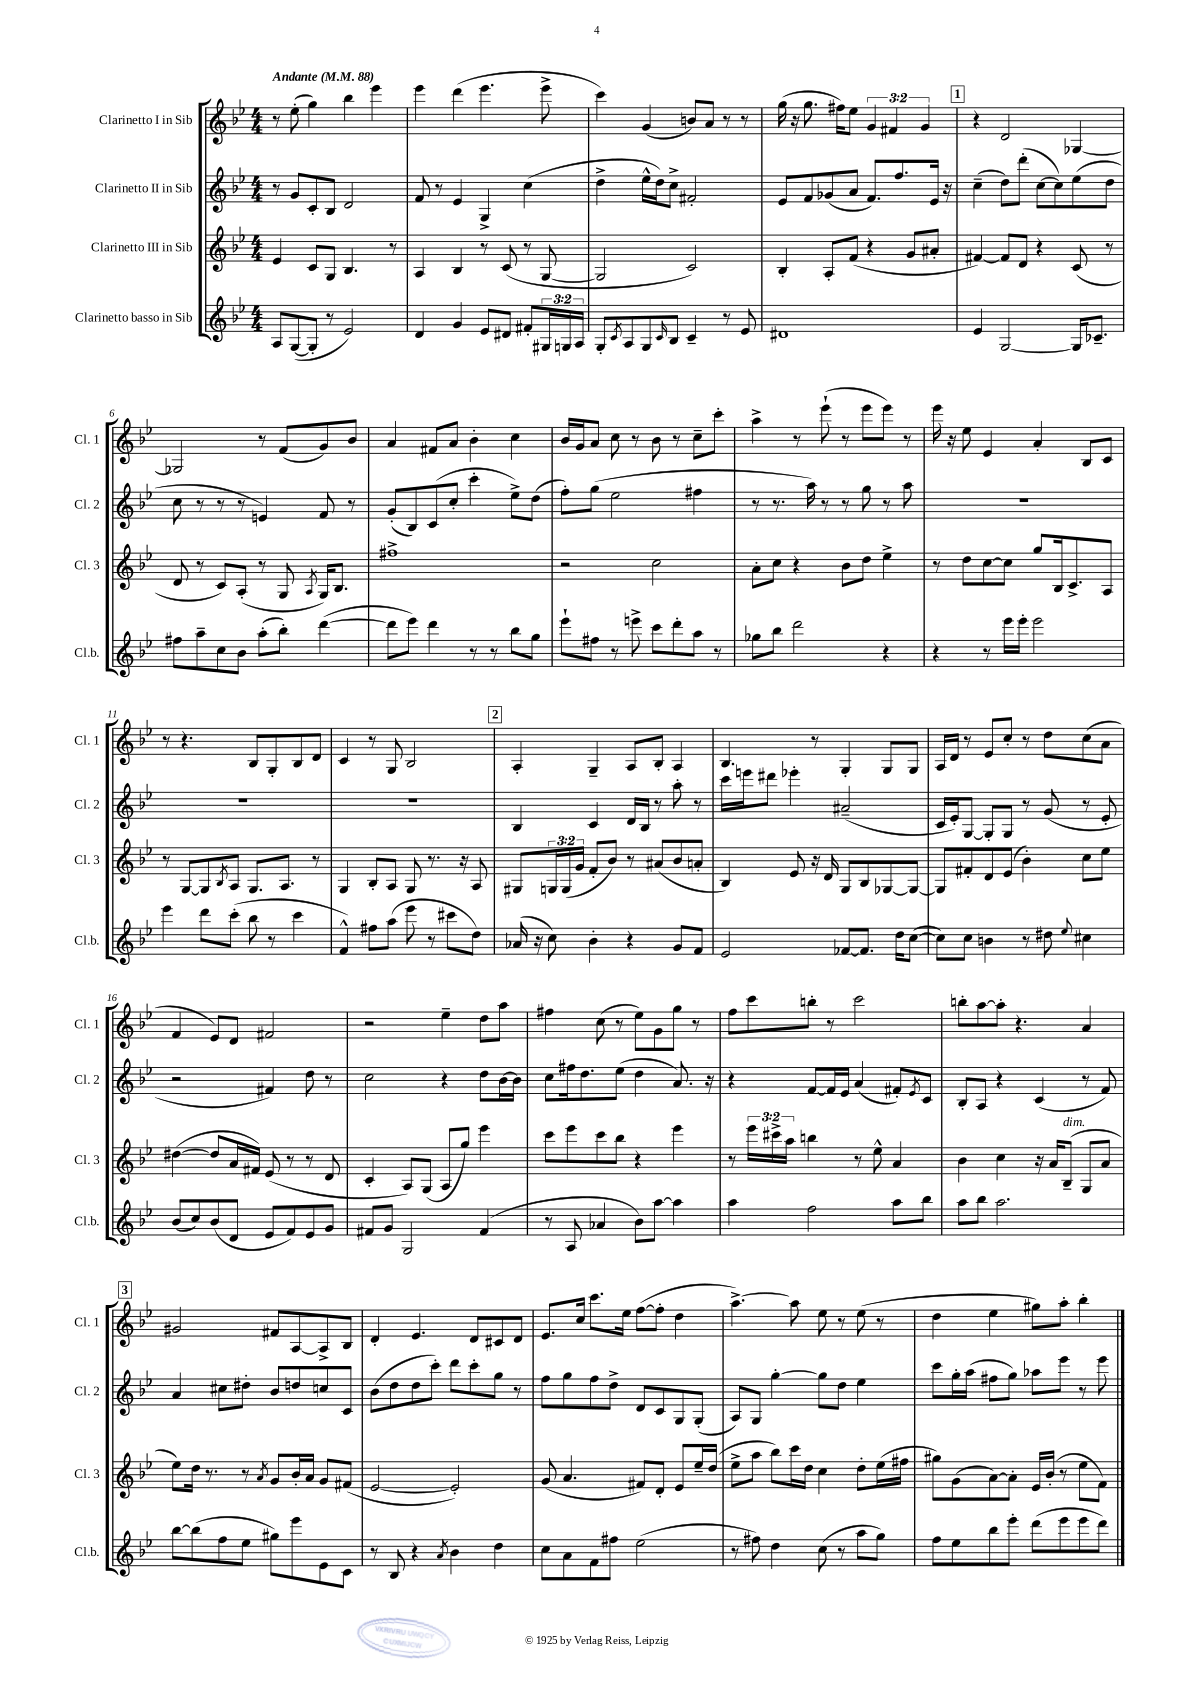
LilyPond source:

<<
\new StaffGroup <<
\new Staff = "s0" \with { instrumentName = "Clarinetto I in Sib" shortInstrumentName = "Cl. 1" } {
    \clef treble \key bes \major \numericTimeSignature \time 4/4 \override Staff.TupletNumber.text = #tuplet-number::calc-fraction-text \tempo "Andante" 4 = 88
    r8 ees''8-.( g''4) bes''4 ees'''4 |
    ees'''4 d'''4( ees'''4. ees'''8-> |
    c'''4) g'4( b'8) a'8 r8 r8 |
    g''16( r16 g''8. fis''16) ees''8 \tuplet 3/2 { g'4 fis'4 g'4 } |
    \mark \markup { \box "1" } r4 d'2 ges4~ |
    ges2 r8 f'8( g'8) bes'8 |
    a'4 fis'8 a'8 bes'4-. c''4 |
    bes'16 g'16 a'8 c''8 r8 bes'8 r8 c''8-- c'''8-. |
    a''4-> r8 ees'''8-!( r8 ees'''8 ees'''8) r8 |
    ees'''16 r16 ees''8 ees'4 a'4-. bes8 c'8 |
    r8 r4. bes8 g8-. bes8 d'8 |
    c'4 r8 g8 bes2 |
    \mark \markup { \box "2" } a4-. g4-- a8 bes8-. a4 |
    bes4. r8 g4-. g8 g8 |
    a16 d'16 r8 ees'8 c''8-. r8 d''8 c''8( a'8 |
    f'4 ees'8) d'8 fis'2 |
    r2 ees''4-- d''8 a''8 |
    fis''4 c''8( r8 ees''8) g'8 g''8 r8 |
    f''8 c'''8 b''8-. r8 c'''2 |
    b''8-. a''8~ a''8-. r4. a'4 |
    \mark \markup { \box "3" } gis'2 fis'8 a8~ a8-> bes8 |
    d'4-. ees'4. d'8 cis'8 d'8 |
    ees'8. c''16 c'''8. ees''16 f''8~( f''8-. d''4 |
    a''4.~->) a''8 ees''8 r8 ees''8( r8 |
    d''4 ees''4 gis''8) a''8-. bes''4-. \bar "|." |
}
\new Staff = "s1" \with { instrumentName = "Clarinetto II in Sib" shortInstrumentName = "Cl. 2" } {
    \clef treble \key bes \major \numericTimeSignature \time 4/4
    r8 g'8 c'8-. bes8 d'2 |
    f'8 r8 ees'4 g4-> c''4( |
    d''4-> ees''16-^ d''16) c''8-> fis'2-. |
    ees'8 f'8 ges'8( a'8 f'8.) f''8. ees'16 r16 |
    \mark \markup { \box "1" } c''4--( d''8) d'''8-.( c''8~ c''8) ees''8( d''8 |
    c''8 r8 r8 r8 e'4) f'8 r8 |
    g'8-.( bes8) c'8( c''8-. c'''4-. ees''8->) d''8( |
    f''8-.) g''8( ees''2 fis''4 |
    r8 r8. a''16) r8 r8 g''8 r8 a''8 |
    R1 |
    R1 |
    R1 |
    \mark \markup { \box "2" } bes4 c'4 d'16 bes16 r8 a''8-. r8 |
    c'''16 e'''16 dis'''8 ees'''4-. ais'2--( |
    c'16 ees'16-.) g8~ g8-. g8 r8 g'8( r8 ees'8-. |
    r2 fis'4) d''8 r8 |
    c''2 r4 d''8 bes'16~ bes'16 |
    c''8 fis''16 d''8. ees''8( d''4 a'8.) r16 |
    r4 f'8~ f'16 ees'16 a'4( fis'8-.) \acciaccatura { ees'8 } c'8 |
    bes8-. a8 r4 c'4( r8 f'8) |
    \mark \markup { \box "3" } a'4 cis''8 dis''8-. bes'8 d''8 c''8 c'8 |
    bes'8( d''8 d''8 c'''8-.) d'''8 c'''8-. g''8 r8 |
    f''8 g''8 f''8 d''8-> d'8 c'8 g8 g8-.( |
    a8) g8 g''4~-. g''8 d''8 ees''4 |
    c'''8 g''16-. a''16( fis''8 g''8) aes''8 ees'''8 r8 ees'''8 \bar "|." |
}
\new Staff = "s2" \with { instrumentName = "Clarinetto III in Sib" shortInstrumentName = "Cl. 3" } {
    \clef treble \key bes \major \numericTimeSignature \time 4/4 \override Staff.TupletNumber.text = #tuplet-number::calc-fraction-text
    ees'4 c'8 g8 bes4. r8 |
    a4 bes4 r8 c'8( r8 g8~ |
    g2 c'2) |
    bes4-. a8-. f'8( r4 g'8 ais'8-. |
    \mark \markup { \box "1" } fis'4~) fis'8 d'8 r4 c'8( r8 |
    d'8 r8 c'8) a8-.( r8 g8 \acciaccatura { a8 } g16) bes8. |
    fis''1-> |
    r2 c''2 |
    a'8-. c''8 r4 bes'8 d''8 ees''4-> |
    r8 d''8 c''8~ c''8 g''8 bes16 c'8.-> a8 |
    r8 g8~ g8 \acciaccatura { bes8 } a8 g8. a8. r8 |
    g4 bes8-. a8 g8 r8. r16 a8 |
    \mark \markup { \box "2" } gis8 \tuplet 3/2 { g16 g16( g'16 } f'8-. bes'8) r8 ais'8( bes'8 a'8-. |
    bes4) ees'8 r16 d'16 g8 bes8 ges8~ ges8~ |
    ges8 fis'8-. d'8 ees'8( bes'4-.) c''8 ees''8 |
    dis''4~( dis''8 a'16 fis'16) ees'8( r8 r8 d'8 |
    c'4-. a8) g8( a8 g''8) ees'''4 |
    c'''8 ees'''8 c'''8 bes''8 r4 ees'''4 |
    r8 \tuplet 3/2 { ees'''16 cis'''16-> a''16 } b''4 r8 ees''8-^ a'4 |
    bes'4 c''4 r16 a'16 bes8--^\markup { \italic "dim." }( g8 a'8 |
    \mark \markup { \box "3" } ees''8) d''16 r8. r8 \acciaccatura { a'8 } g'8 bes'16-. a'16 g'8 fis'8( |
    ees'2~ ees'2-.) |
    g'8( a'4. fis'8) d'8-. ees'8 ees''16-- d''16( |
    ees''8-> a''8 bes''8) c'''16 d''16 c''4 d''8-. ees''16( fis''16 |
    gis''8) g'8( a'8~) a'8-. ees'16 bes'16-.( r8 ees''8 f'8) \bar "|." |
}
\new Staff = "s3" \with { instrumentName = "Clarinetto basso in Sib" shortInstrumentName = "Cl.b." } {
    \clef treble \key bes \major \numericTimeSignature \time 4/4 \override Staff.TupletNumber.text = #tuplet-number::calc-fraction-text
    a8 g8~( g8-. r8 ees'2) |
    d'4 g'4 ees'8 dis'8 fis'8-. \tuplet 3/2 { gis16 g16 a16 } |
    g8-. \acciaccatura { c'8 } a8 g8 \grace { c'16 } bes8 c'4-- r8 ees'8 |
    dis'1 |
    \mark \markup { \box "1" } ees'4 g2~ g16 ces'8.-- |
    fis''8 a''8-- c''8 bes'8 a''8-.( bes''8-.) d'''4~( |
    d'''8 ees'''8) d'''4 r8 r8 bes''8 g''8 |
    ees'''8-! fis''8 r8 e'''8-> c'''8 d'''8-. a''8 r8 |
    ges''8 bes''8 d'''2 r4 |
    r4 r8 ees'''16 ees'''16-. ees'''2 |
    ees'''4 d'''8 c'''8-.( bes''8 r8 c'''4 |
    f'4-^) fis''8 a''8( ees'''8 r8 cis'''8 d''8) |
    \mark \markup { \box "2" } aes'16( r16 c''8) bes'4-. r4 g'8 f'8 |
    ees'2 fes'8~ fes'8. d''16 c''8~( |
    c''8) c''8 b'4 r8 dis''8 \appoggiatura { ees''8 } cis''4 |
    bes'8( c''8) bes'8( d'8 ees'8 f'8) ees'8 g'8 |
    fis'8 g'8 g2 fis'4( |
    r8 a8 aes'4 bes'8) a''8~ a''4 |
    a''4 f''2 a''8 bes''8 |
    a''8 bes''8 a''2. |
    \mark \markup { \box "3" } bes''8~ bes''8( f''8 ees''8 gis''8) ees'''8 ees'8 c'8 |
    r8 bes8 r4 \acciaccatura { a'8 } bes'4 d''4 |
    c''8 a'8 f'8 fis''8 ees''2( |
    r8 fis''8) d''4 c''8( r8 a''8 g''8) |
    f''8 ees''8 bes''8 ees'''8-. d'''8( ees'''8 ees'''8 d'''8) \bar "|." |
}
>>
>>
